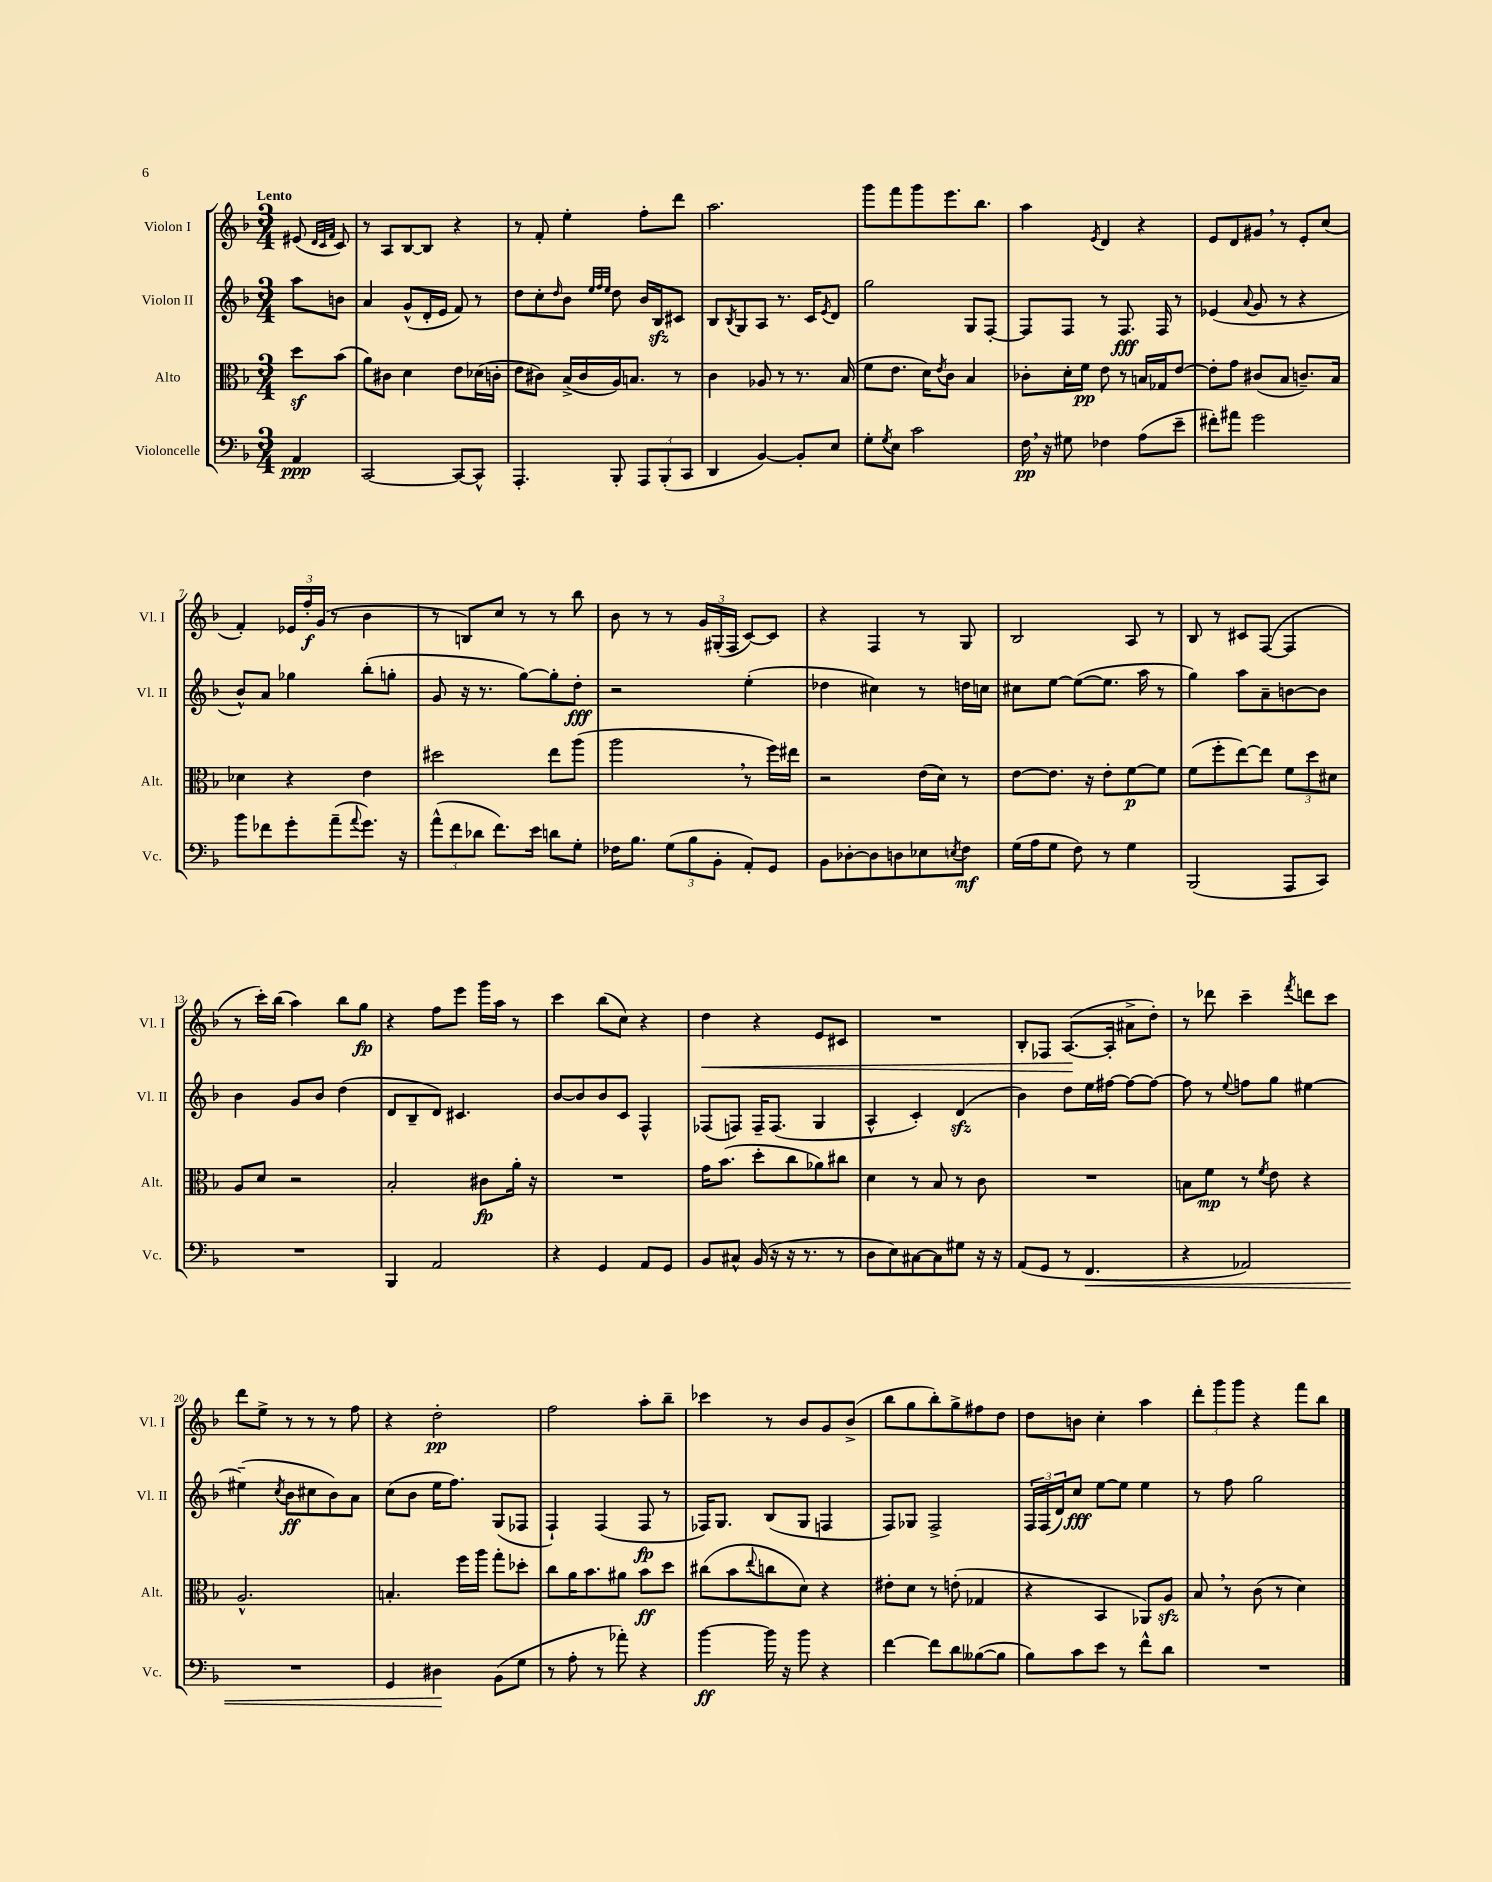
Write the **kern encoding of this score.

**kern	**kern	**kern	**kern
*staff4	*staff3	*staff2	*staff1
*clefF4	*clefC3	*clefG2	*clefG2
*k[b-]	*k[b-]	*k[b-]	*k[b-]
*M3/4	*M3/4	*M3/4	*M3/4
4AA	8dd	8aa	(8e#
.	.	.	32qqd
.	.	.	32qqc
.	.	.	32qqf
.	(8b-	8b	8c)
=	=	=	=
[2CC	8a)	4a	8r
.	8c#	.	8A
.	4d	(8g^^	[8B-
.	.	16d'	8B-]
.	.	16e	.
8CC_	8e	8f)	4r
8CC^^]	(16d-	8r	.
.	16c'	.	.
=	=	=	=
4.AAA'	8e	8dd	8r
.	8c#)	8cc'	8f'
.	.	16qqdd	.
.	(16B-^	8b-	4ee'
.	16c#	.	.
.	.	32qqee	.
.	.	32qqff	.
.	.	32qqee	.
8BBB-'	16A)	8dd	.
.	8.B	.	.
12AAA	.	16b-	8ff'
.	.	16B-	.
(12BBB-'	.	.	.
.	8r	8c#	8ddd
12CC	.	.	.
=	=	=	=
4DD	4c	8B-	2.aa
.	.	8qB-	.
.	.	8G	.
[4BB-)	8A-	8A	.
.	8r	8.r	.
8BB-']	8.r	.	.
.	.	16c	.
.	.	8qe	.
8E	.	8d	.
.	(16B-	.	.
=	=	=	=
8G'	8f	2gg	8ggg
8qG	.	.	.
8E	8.e	.	8fff
2c	.	.	8ggg
.	16d)	.	.
.	8qe	.	.
.	8c	.	8.eee
.	4B-	8G	.
.	.	.	8.bb-
.	.	[8F'	.
=	=	=	=
16F	8c-'	8F]	4aa
16r	.	.	.
8G#	16d'	8F	.
.	16f	.	.
.	.	.	8qe
4F-	8e	8r	4d
.	8r	8.F	.
(8A	16B	.	4r
.	16G-	16F	.
8e~	[8e	8r	.
=	=	=	=
8f#')	8e']	(4e-	8e
8a#	8g	.	8d
.	.	8qqa	.
2g	(8c#	8g	8g#
.	8B-	8r	8r
.	8.c~)	4r	8e'
.	.	.	(8cc
.	16B-	.	.
=	=	=	=
8b-	4d-	8b-^^)	4f')
8f-	.	8a	.
8g'	4r	4gg-	24e-
.	.	.	24ff'
.	.	.	(24g
(8a~	.	.	8r
8qqa	.	.	.
8.g)	4e	(8bb-'	4b-
.	.	8gg'	.
16r	.	.	.
=	=	=	=
(12a^^	2dd#	8g	8r
12f	.	.	.
.	.	16r	8B)
12d-	.	.	.
.	.	8.r	.
8.f)	.	.	8cc
.	.	[8gg)	8r
16e	.	.	.
8d	8ee	8gg']	8r
8G'	(8aa	8dd'	8bb-
=	=	=	=
16F-	2aa	2r	8b-
8.B-	.	.	.
.	.	.	8r
(12G	.	.	8r
12B-	.	.	.
.	.	.	24g
12BB-'	.	.	(24G#'
.	.	.	24F
8AA')	8r	(4ee'	[8c)
8GG	16ff)	.	8c]
.	16ee#	.	.
=	=	=	=
8BB-	2r	4dd-	4r
[8D-'	.	.	.
8D-]	.	4cc#)	4F
8D	.	.	.
8E-	(16e	8r	8r
.	16d)	.	.
8qE	.	.	.
8F	8r	16dd	8G
.	.	16cc	.
=	=	=	=
(16G	[8e	8cc#	2B-
16A	.	.	.
8G	8.e]	[8ee	.
8F)	.	(8ee_	.
.	16r	.	.
8r	8e'	8.ee]	.
4G	[8f	.	8A
.	.	16aa	.
.	8f]	8r	8r
=	=	=	=
(2BBB-	(8f	4gg)	8B-
.	8ff'	.	8r
.	[8ee)	8aa	8c#
.	8ee]	8a~	([8F
8AAA	12f	[8b	4F]
.	12dd	.	.
8CC)	.	8b]	.
.	12d#	.	.
=	=	=	=
2.r	8A	4b-	8r
.	8d	.	16ccc')
.	.	.	(16bb-
.	2r	8g	4aa)
.	.	8b-	.
.	.	(4dd	8bb-
.	.	.	8gg
=	=	=	=
4BBB-	2B-'	8d	4r
.	.	8B-~	.
2AA	.	8d)	8ff
.	.	4.c#	8eee
.	8c#	.	16ggg
.	.	.	16aa
.	16a'	.	8r
.	16r	.	.
=	=	=	=
4r	2.r	[8b-	4ccc
.	.	8b-]	.
4GG	.	8b-	(8bb-
.	.	8c	8cc)
8AA	.	4F^^	4r
8GG	.	.	.
=	=	=	=
8BB-	16g	(8F-	4dd
.	(8.b-	.	.
8C#^^	.	8F)	.
(16BB-	8dd'	16F~	4r
16r	.	(8.F	.
16r	8cc	.	.
8.r	.	.	.
.	8a-)	4G	8e
8r	8cc#	.	8c#
=	=	=	=
8D	4d	4A^^	2.r
8E)	.	.	.
[8C#	8r	4c')	.
8C#]	8B-	.	.
8G#	8r	(4d	.
16r	8c	.	.
16r	.	.	.
=	=	=	=
(8AA	2.r	4b-)	8B-'
8GG	.	.	8F-
8r	.	8dd	([8.A
4.FF	.	16ee	.
.	.	[16ff#	16A']
.	.	8ff#_	8a#^
.	.	8ff#_	8dd')
=	=	=	=
4r	8B	8ff#]	8r
.	8f	8r	8ddd-
.	.	8qqee	.
2AA-)	8r	8ff	4ccc~
.	8qf	.	.
.	8e	8gg	.
.	.	.	8qfff
.	4r	[4ee#	8ddd
.	.	.	8ccc
=	=	=	=
2.r	2.A^^	(4ee#~]	8ddd
.	.	.	8ee^
.	.	8qcc	.
.	.	8b-	8r
.	.	8cc#	8r
.	.	8b-)	8r
.	.	8a	8ff
=	=	=	=
4GG	4.B'	(8cc	4r
.	.	8b-	.
4D#	.	16ee	2dd'
.	.	8.ff)	.
.	16ff	.	.
.	16aa	.	.
(8BB-	8gg'	(8G	.
8G	8dd-'	8F-	.
=	=	=	=
8r	8cc	4F`)	2ff
8A'	16a	.	.
.	8.b-	.	.
8r	.	(4F	.
8a-')	8a#	.	.
4r	8b-	8F	8aa'
.	8dd	8r	8bb-~
=	=	=	=
[4b-	(8cc#	16F-)	4ccc-
.	.	8.G	.
.	8b-	.	.
.	8qqee	.	.
16b-]	8cc	(8B-	8r
16r	.	.	.
8b-	8d)	8G	8b-
4r	4r	4F	8g
.	.	.	(8b-^
=	=	=	=
[4f	8e#'	8F)	8bb-
.	8d	8G-	8gg
8f]	8r	2F^	8bb-')
8d	(8e'	.	8gg^
([8B--	4G-	.	8ff#
8B--]	.	.	8dd
=	=	=	=
8B-)	4r	24F	8dd
.	.	(24F	.
.	.	24d)	.
8c	.	8cc	8b
8e	4BB-	[8ee	4cc'
8r	.	8ee]	.
8f^^	8AA-)	4ee	4aa
8d	8A	.	.
=	=	=	=
2.r	8B-	8r	12ddd'
.	.	.	12ggg
.	8r	8ff	.
.	.	.	12ggg
.	(8c	2gg	4r
.	8r	.	.
.	4d)	.	8fff
.	.	.	8bb-
==	==	==	==
*-	*-	*-	*-
